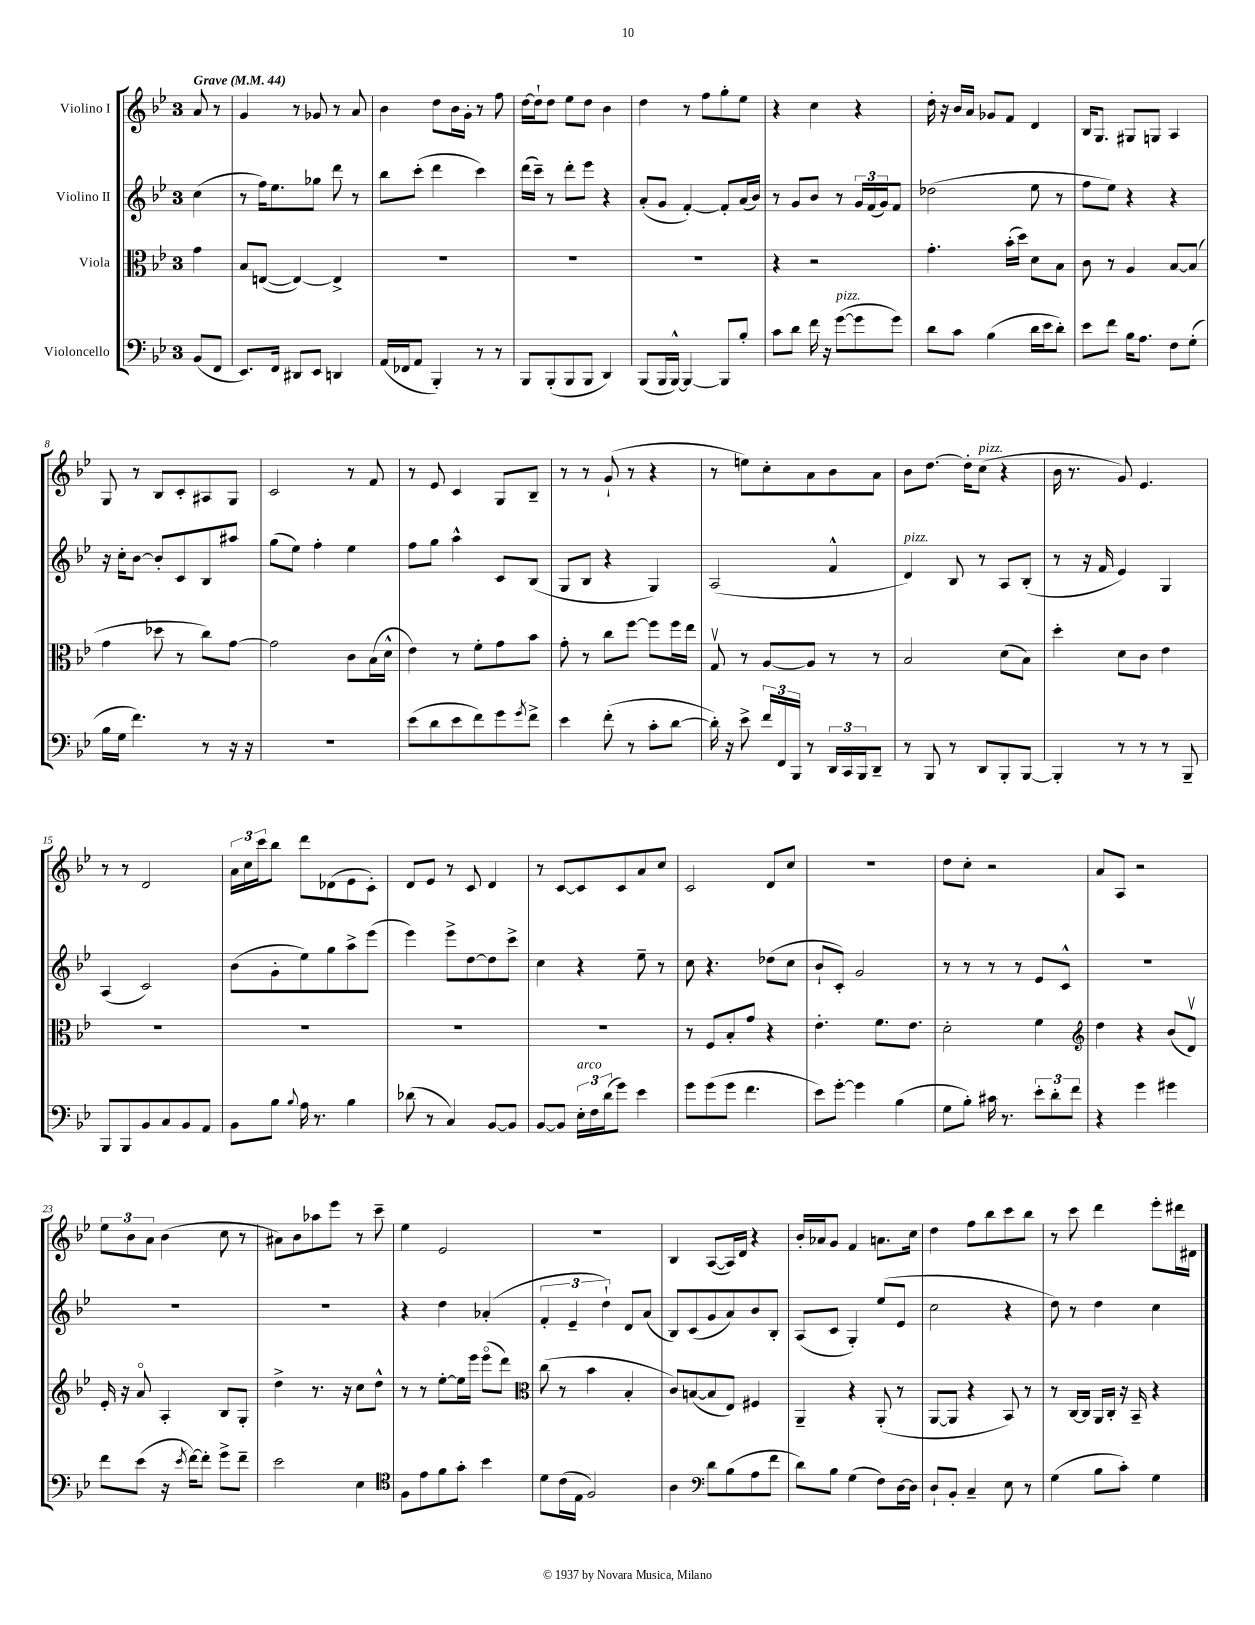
<<
\new StaffGroup <<
\new Staff = "s0" \with { instrumentName = "Violino I" } {
    \clef treble \key bes \major \once \override Staff.TimeSignature.style = #'single-digit \time 3/4 \partial 4 \tempo "Grave" 4 = 44
    a'8 r8 |
    g'4 r8 ges'8 r8 a'8 |
    bes'4 d''8 bes'16 g'16-. r8 f''8 |
    d''16~ d''16-! d''8 ees''8 d''8 bes'4 |
    d''4 r8 f''8 g''8-. ees''8 |
    r4 c''4 r4 |
    d''16-. r16 bes'16 a'16 ges'8 f'8 d'4 |
    bes16 g8. gis8 g8 a4 |
    g8 r8 bes8 c'8-. ais8 g8 |
    c'2 r8 f'8 |
    r8 ees'8 c'4 g8 bes8-- |
    r8 r8 g'8-!( r8 r4 |
    r8 e''8) c''8-. a'8 bes'8 a'8 |
    bes'8 d''8.~ d''16-. c''8^\markup { \italic "pizz." }( r4 |
    bes'16 r8. g'8) ees'4. |
    r8 r8 d'2 |
    \tuplet 3/2 { a'16 c''16 c'''16 } bes''8 d'''8 des'8( ees'8 c'8-.) |
    d'8 ees'8 r8 c'8 d'4 |
    r8 c'8~ c'8 c'8 a'8 c''8 |
    c'2 d'8 c''8 |
    r2. |
    d''8 c''8-. r2 |
    a'8 a8 r2 |
    \tuplet 3/2 { ees''8 bes'8 a'8 } bes'4( c''8 r8 |
    ais'8) bes'8 aes''8 ees'''8 r8 c'''8-- |
    ees''4 ees'2 |
    R2. |
    bes4 a8~( a16) d'16 r4 |
    bes'16-. aes'16 g'8 f'4 a'8. c''16 |
    d''4 f''8 bes''8 c'''8 bes''8 |
    r8 c'''8 d'''4 ees'''8-. dis'''16 dis'16 \bar "|." |
}
\new Staff = "s1" \with { instrumentName = "Violino II" } {
    \clef treble \key bes \major \once \override Staff.TimeSignature.style = #'single-digit \time 3/4 \partial 4
    c''4( |
    r8 f''16) ees''8. ges''8 d'''8 r8 |
    bes''8 c'''8-.( d'''4 c'''4) |
    d'''16( c'''16--) r8 d'''8-. ees'''8 r4 |
    a'8-.( g'8 f'4~-.) f'8-. a'16( bes'16) |
    r8 g'8 bes'8 r8 \tuplet 3/2 { g'16 f'16( g'16) } f'8 |
    des''2( ees''8 r8 |
    f''8 ees''8) r4 r4 |
    r16 c''16-. bes'8~ bes'8-. c'8 bes8 ais''8 |
    g''8( ees''8) f''4-. ees''4 |
    f''8 g''8 a''4-^ c'8 bes8( |
    g8 bes8 r4 g4) |
    a2( f'4-^ |
    d'4^\markup { \italic "pizz." }) bes8 r8 a8 bes8-.( |
    r8 r16 f'16 ees'4) g4 |
    a4( c'2) |
    bes'8( g'8-. ees''8) g''8 a''8-> ees'''8( |
    ees'''4) ees'''8-> d''8~ d''8 c'''8-> |
    c''4 r4 ees''8-- r8 |
    c''8 r4. des''8( c''8 |
    bes'8-! c'8-.) g'2 |
    r8 r8 r8 r8 ees'8 c'8-^ |
    R2. |
    R2. |
    R2. |
    r4 d''4 aes'4-.( |
    \tuplet 3/2 { f'4-. ees'4-- d''4-!) } d'8 a'8( |
    bes8) c'8( g'8 a'8) bes'8 bes8-. |
    a8( c'8 g4-.) ees''8( ees'8 |
    c''2 r4 |
    d''8) r8 d''4 c''4 \bar "|." |
}
\new Staff = "s2" \with { instrumentName = "Viola" } {
    \clef alto \key bes \major \once \override Staff.TimeSignature.style = #'single-digit \time 3/4 \partial 4
    g'4 |
    bes8 e8~( e4~) e4-> |
    R2. |
    R2. |
    R2. |
    r4 r2 |
    g'4.-. bes'16-.( d''16) d'8 bes8 |
    c'8 r8 a4 bes8~ bes8( |
    g'4 des''8 r8 c''8) g'8~ |
    g'2 c'8 bes16( d'16-^ |
    ees'4) r8 f'8-. g'8 bes'8 |
    g'8-. r8 c''8 f''8~ f''8 f''16 ees''16 |
    g8\upbow r8 a8~ a8 r8 r8 |
    bes2 d'8( bes8) |
    d''4-. d'8 c'8 ees'4 |
    R2. |
    R2. |
    R2. |
    R2. |
    r8 f8 bes8-. g'8 r4 |
    ees'4.-. f'8. ees'8. |
    d'2-. f'4 |
    \clef treble d''4 r4 bes'8( d'8\upbow) |
    ees'16-. r16 a'8\flageolet a4-. bes8 g8-. |
    d''4-> r8. r16 c''8 d''8-^ |
    r8 r8 ees''8~-. ees''16 ees'''16 ees'''8\flageolet( d'''8) |
    \clef alto c''8( r8 bes'4 bes4-. |
    c'8) b8~( b8 ees8) fis4 |
    a,4-- r4 a,8-.( r8 |
    a,8~ a,8 r4 bes,8) r8 |
    r8 c16~ c16 a,16 c16-. r16 bes,16-- r4 \bar "|." |
}
\new Staff = "s3" \with { instrumentName = "Violoncello" } {
    \clef bass \key bes \major \once \override Staff.TimeSignature.style = #'single-digit \time 3/4 \partial 4
    bes,8( f,8 |
    ees,8.) f,16 dis,8 ees,8 d,4 |
    a,16( fes,16 a,8 bes,,4-.) r8 r8 |
    bes,,8 bes,,8-.( bes,,8 bes,,8 d,4) |
    bes,,8( bes,,16 bes,,16~-^) bes,,4~ bes,,8 bes8-. |
    c'8 d'8 f'16 r16 g'8~^\markup { \italic "pizz." }( g'8 g'8) |
    d'8 c'8 bes4( d'16 ees'16 d'8-.) |
    ees'8 f'8 bes16 a8. f8 g8-.( |
    bes16 g16 f'4.) r8 r16 r16 |
    R2. |
    ees'8( d'8 ees'8 f'8) g'8 \acciaccatura { g'8 } f'8-> |
    ees'4 f'8-.( r8 c'8-. d'8~ |
    d'16-.) r16 ees'8-> \tuplet 3/2 { f'16 f,16 bes,,16 } r8 \tuplet 3/2 { d,16 c,16 bes,,16 } d,8-- |
    r8 bes,,8 r8 d,8 bes,,8-. bes,,8~ |
    bes,,4-. r8 r8 r8 bes,,8-- |
    bes,,8 bes,,8 bes,8 c8 bes,8 a,8 |
    bes,8 bes8 \appoggiatura { bes8 } a16 r8. bes4 |
    des'8( r8 c4) bes,8~ bes,8 |
    bes,8~ bes,8 \tuplet 3/2 { ees16-.^\markup { \italic "arco" } f16 d'16( } g'8) ees'4 |
    g'8 g'8( g'8 f'4. |
    ees'8) g'8~-. g'4 bes4( |
    g8 bes8-.) cis'16 r8. \tuplet 3/2 { ees'8-. d'8-. f'8 } |
    r4 g'4 gis'4 |
    f'8 ees'8( r16 \acciaccatura { ees'8 } f'16~) f'8-. g'8-> f'8-- |
    ees'2 ees4 |
    \clef tenor f8 ees'8 f'8 g'8-. bes'4 |
    d'8 c'16( ees16 f2) |
    a4 \clef bass d'8 bes8( a8 f'8 |
    d'8) bes8 g4( f8) d16~ d16 |
    d8-! bes,8-. c4-- ees8 r8 |
    g4( bes8 c'8-.) g4 \bar "|." |
}
>>
>>
